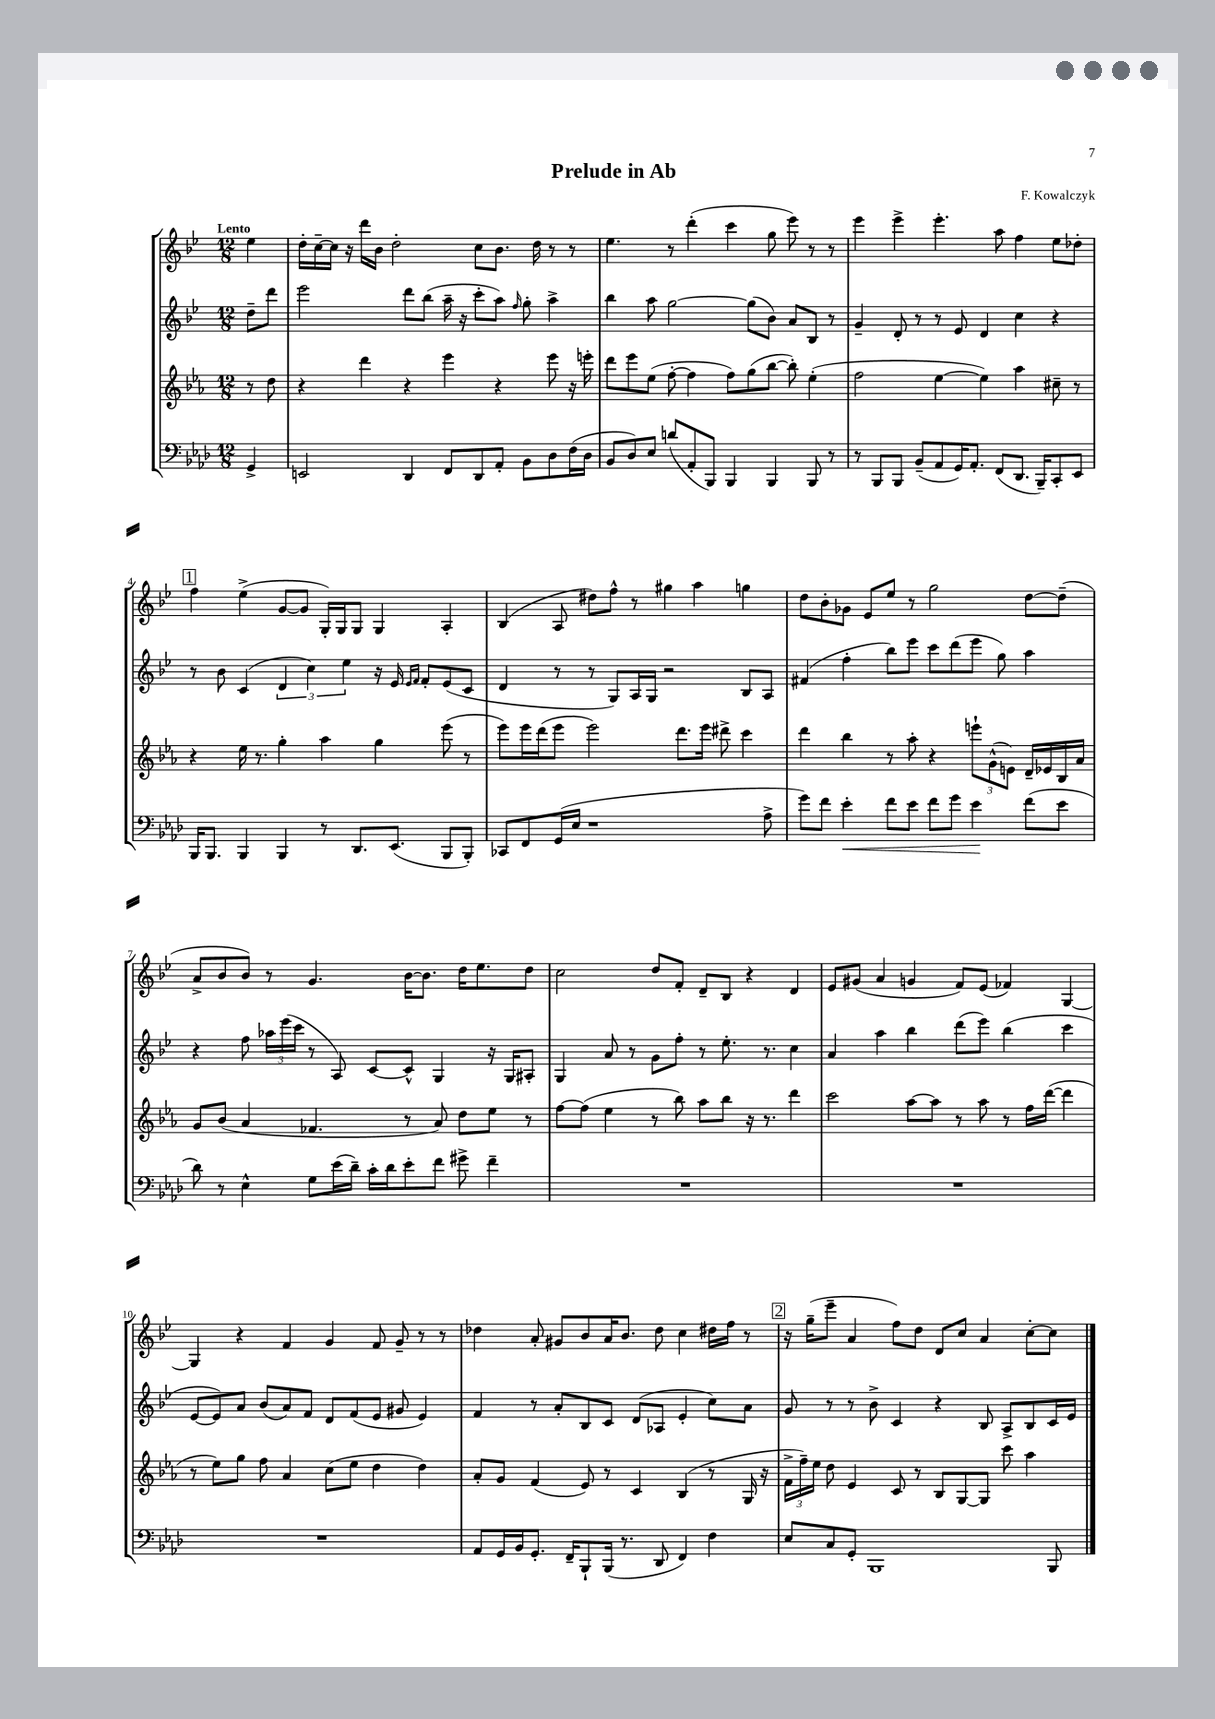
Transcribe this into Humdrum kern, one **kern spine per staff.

**kern	**kern	**kern	**kern
*staff4	*staff3	*staff2	*staff1
*clefF4	*clefG2	*clefG2	*clefG2
*k[b-e-a-d-]	*k[b-e-a-]	*k[b-e-]	*k[b-e-]
*M12/8	*M12/8	*M12/8	*M12/8
4GG^/	8r	8dd~\L	4ee-\
.	8dd\	8ddd\J	.
=	=	=	=
2EE/	4r	2eee-\	16dd'\LL
.	.	.	[16cc~\
.	.	.	16cc\]JJ
.	.	.	16r
.	4ddd\	.	16ddd\LL
.	.	.	16b-\JJ
.	.	.	2dd'\
4DD-/	4r	8ddd\L	.
.	.	(8bb-\J	.
8FF/L	4eee-\	16aa~\	.
.	.	16r	.
8DD-/	.	8ccc'\L	8cc\L
8AA-'/J	4r	8aa\J)	8.b-\J
.	.	16qqff/	.
8BB-\L	.	8gg'\	.
.	.	.	16dd\
8D-\	8eee-\	4aa^\	8r
(16F\L	16r	.	8r
16D-\JJ	16eee'\	.	.
=	=	=	=
8BB-/L	8ddd\L	4bb-\	4.ee-\
8D-/)	8eee-\	.	.
8E-/J	(8ee-\J	8aa\	.
(8d/L	[8ff'\	[2gg\	8r
8AA-'/	4ff\]	.	(4ddd'\
8BBB-/J)	.	.	.
4BBB-/	8ff\L)	.	4ccc\
.	(8gg\	(8gg\]L	.
4BBB-/	[8bb-\J	8b-\J)	8gg\
.	8bb-'\])	8a/L	8eee-\)
8BBB-/	(4ee-'\	8B-/J	8r
8r	.	8r	8r
=	=	=	=
8r	2ff\	4g~/	4eee-\
8BBB-/L	.	.	.
8BBB-/J	.	8d'/	4eee-^\
(8BB-~/L	.	8r	.
8AA-/	[4ee-\	8r	4.eee-'\
16GG/K)	.	8e-/	.
8.AA-'/J	.	.	.
.	4ee-\])	4d/	.
(8FF/L	.	.	8aa\
8.DD-/J	4aa-\	4cc\	4ff\
16BBB-~/LK)	.	.	.
8CC'/	8cc#~\	4r	8ee-\L
8EE-/J	8r	.	8dd-'\J
=	=	=	=
16BBB-/LK	4r	8r	4ff\
8.BBB-/J	.	.	.
.	.	8b-\	.
4BBB-/	16ee-\	(4c/	(4ee-^\
.	8.r	.	.
4BBB-/	4gg'\	6d/	[8g/L
.	.	.	8g/]J
.	.	6cc\)	.
8r	4aa-\	.	16G'/LL)
.	.	.	16G/J
.	.	6ee-\	.
8.DD-/L	.	.	8G/J
.	4gg\	16r	4G/
(8.EE-/J	.	16e-/	.
.	.	16qqe-/LL	.
.	.	16qqf/JJ	.
.	.	8f'/L	.
8BBB-/L	(8eee-\	(8e-/	4A'/
8BBB-'/J)	8r	8c/J	.
=	=	=	=
8CC-/L	8eee-\L)	4d/	(4B-/
8FF/	16eee-\L	.	.
.	(16ddd\J	.	.
(16GG/L	8eee-\J	8r	8A/
16E-/JJ	.	.	.
1r	2eee-\)	8r	8dd#\L)
.	.	8G/L)	8ff^^\J
.	.	16A/L	8r
.	.	16G/JJ	.
.	.	2r	4gg#\
.	8.ddd\L	.	.
.	.	.	4aa\
.	16eee-\Jk	.	.
.	8ddd#^\	.	.
.	4ccc\	8B-/L	4gg\
8A-^\	.	8A/J	.
=	=	=	=
8g\L)	4ddd\	(4f#/	8dd\L
8f\J	.	.	8b-'\
4e-'\	4bb-\	4ff'\	8g-\J
.	.	.	8e-/L
8f\L	8r	8bb-\L)	8ee-/J
8e-\J	8aa-'\	8eee-\J	8r
8f\L	4r	8ccc\L	2gg\
8g\J	.	(8ddd\	.
4e-\	12eee`\L	8eee-\J	.
.	(12g^^\	.	.
.	.	8gg\)	.
.	12e\J)	.	.
(8f\L	16d~/LL	4aa\	[8dd\L
.	16e-/	.	.
8e-\J	16B-/	.	(8dd~\]J
.	16a-/JJ	.	.
=	=	=	=
8d-\)	8g/L	4r	8a^/L
8r	(8b-/J	.	8b-/
4E-^^\	4a-/	8ff\	8b-/J)
.	.	24aa-\LL	8r
.	.	(24eee-\	.
.	.	24ccc\JJ	.
8G\L	4.f-/	8r	4.g/
(16e-\L	.	8A/)	.
16d-~\JJ)	.	.	.
16c'\LL	.	[8c/L	.
16d-\J	.	.	.
8e-'\	8r	8c^^/]J	[16b-\LK
.	.	.	8.b-\]J
8f\J	8a-/)	4G/	.
8g#^\	8dd\L	.	16dd\LK
.	.	.	8.ee-\
4f~\	8ee-\J	16r	.
.	.	16G/LK	.
.	8r	8A#'/J	8dd\J
=	=	=	=
1.r	[8ff\L	4G/	2cc\
.	(8ff\]J	.	.
.	4ee-\	8a/	.
.	.	8r	.
.	8r	8g\L	8dd/L
.	8bb-\)	8ff'\J	8f'/J
.	8aa-\L	8r	8d~/L
.	8bb-\J	8.ee-'\	8B-/J
.	16r	.	4r
.	8.r	8.r	.
.	4ddd\	4cc\	4d/
=	=	=	=
1.r	2ccc\	4a/	8e-/L
.	.	.	(8g#/J
.	.	4aa\	4a/
.	[8aa-\L	4bb-\	4g/
.	8aa-\]J	.	.
.	8r	(8ddd\L	8f/L)
.	8aa-\	8eee-\J)	(8e-/J
.	8r	(4bb-\	4f-/)
.	16ff\LL	.	.
.	([16ddd\JJ	.	.
.	4ddd\]	4ccc\	[4G/
=	=	=	=
1.r	8r	[8e-/L	4G/]
.	8ee-\L)	8e-/])	.
.	8gg\J	8a/J	4r
.	8ff\	(8b-/L	.
.	4a-/	8a/)	4f/
.	.	8f/J	.
.	(8cc\L	8d/L	4g/
.	8ee-\J	(8f/	.
.	4dd\	8e-/J	8f/
.	.	8g#/	8g~/
.	4dd\)	4e-/)	8r
.	.	.	8r
=	=	=	=
8AA-/L	8a-'/L	4f/	4dd-\
16GG/L	8g/J	.	.
16BB-/J	.	.	.
8.GG'/J	(4f/	8r	8a'/
.	.	8a'/L	8g#/L
16FF~/LK	.	.	.
8BBB-`/	8e-/)	8B-/	8b-/
(16BBB-/Jk	8r	8c/J	16a/K
8.r	.	.	8.b-/J
.	4c/	(8d/L	.
8DD-/	.	8A-/J	8dd-\
4FF/)	(4B-/	4e-'/	4cc\
4F\	8r	8cc\L)	16dd#\LL
.	.	.	16ff\JJ
.	16G/	8a\J	8r
.	16r	.	.
=	=	=	=
8E-/L	24f^\LL	8g/	16r
.	24ff~\)	.	.
.	.	.	(16gg~\LK
.	24ee-\JJ	.	.
8C/	8dd\	8r	8eee-~\J
8GG'/J	4e-/	8r	4a/
1BBB-	.	8b-^\	.
.	8c/	4c/	8ff\L)
.	8r	.	8dd\J
.	8B-/L	4r	8d/L
.	[8G/	.	8cc/J
.	8G/]J	8B-/	4a/
.	8ccc\	8A^/L	.
.	4aa-\	8B-/	[8cc'\L
8BBB-/	.	16c/L	8cc\]J
.	.	16e-/JJ	.
==	==	==	==
*-	*-	*-	*-
